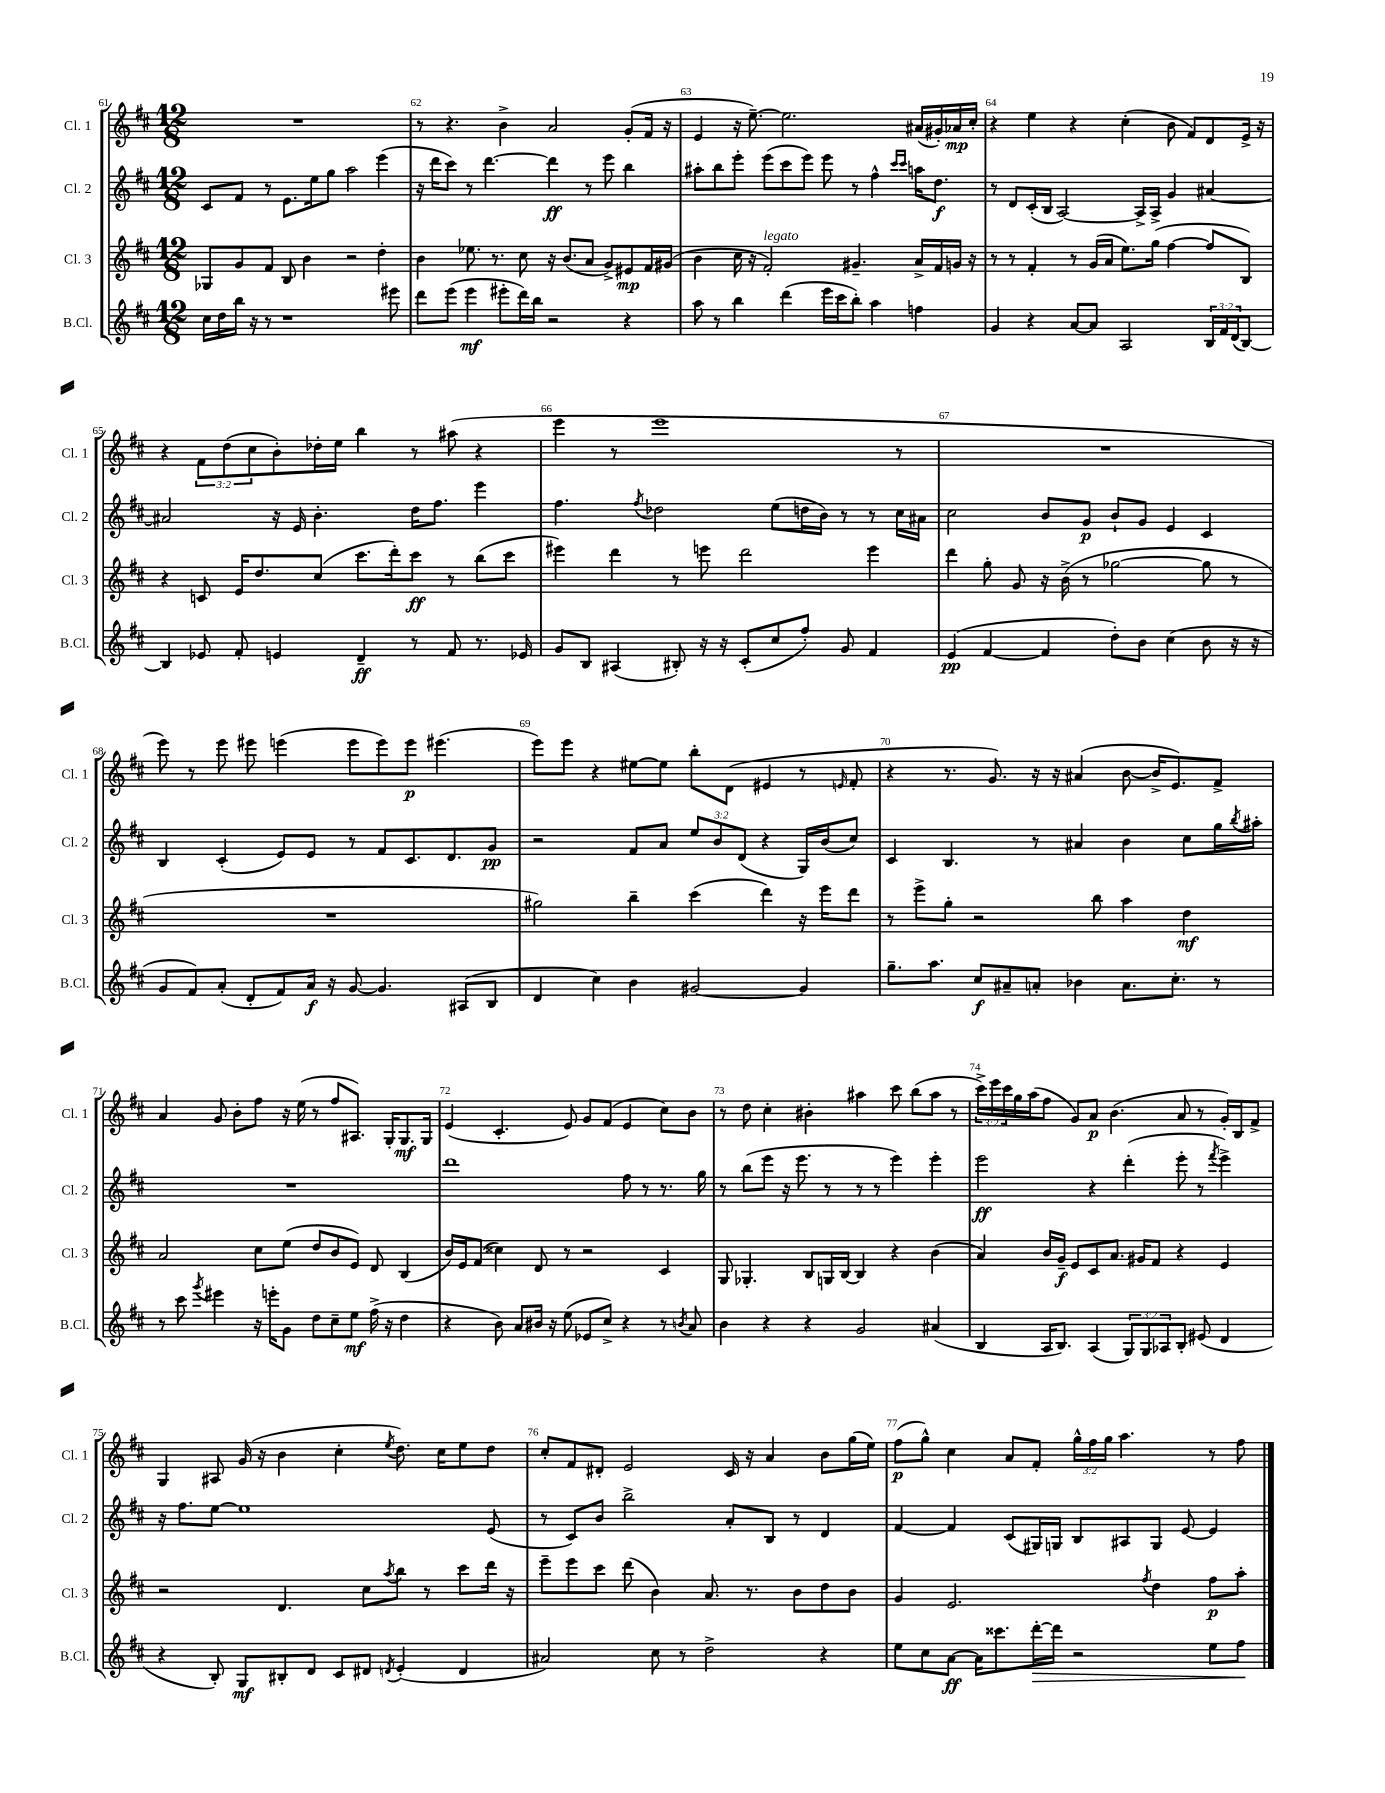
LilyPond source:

<<
\new StaffGroup <<
\new Staff = "s0" \with { instrumentName = "Cl. 1" shortInstrumentName = "Cl. 1" } {
    \clef treble \key d \major \numericTimeSignature \time 12/8 \override Staff.TupletNumber.text = #tuplet-number::calc-fraction-text
    R1. |
    r8 r4. b'4-> a'2 g'8-.( fis'16 r16 |
    e'4 r16 e''8.~--) e''2. ais'16( gis'16-.) aes'16\mp cis''16-. |
    r4 e''4 r4 cis''4-.( b'8 fis'8) d'8 e'16-> r16 |
    r4 \tuplet 3/2 { fis'8 d''8( cis''8 } b'8-.) des''16-. e''16 b''4 r8 ais''8( r4 |
    e'''4 r8 e'''1 r8 |
    R1. |
    e'''8) r8 e'''8 eis'''8 e'''4( e'''8 e'''8) e'''8\p eis'''4.( |
    e'''8) e'''8 r4 eis''8~ eis''8 b''8-. d'8( eis'4 r8 \grace { e'16 } fis'8-. |
    r4 r8. g'8.) r16 r16 ais'4( b'8~ b'16-> e'8.) fis'8-> |
    a'4 g'8 b'8-. fis''8 r16 e''16( r8 fis''8 ais8.) g16-. g8.\mf g16 |
    e'4( cis'4.-. e'8) g'8 fis'8( e'4 cis''8) b'8 |
    r8 d''8 cis''4-. bis'4-. ais''4 cis'''8 b''8( ais''8 r8 |
    \tuplet 3/2 { cis'''16->) e'''16 cis'''16 } g''16 a''16( fis''8 g'8) a'8\p b'4.( a'8 r8 g'16-.) b16 fis'8-> |
    g4 ais8 g'16( r16 b'4 cis''4-. \acciaccatura { e''8 } d''8.) cis''16 e''8 d''8 |
    cis''8-. fis'8 dis'8-. e'2 cis'16 r16 a'4 b'8 g''16( e''16) |
    fis''8\p( g''8-^) cis''4 a'8 fis'8-. \tuplet 3/2 { g''16-^ fis''16 g''16 } a''4. r8 fis''8 \bar "|." |
}
\new Staff = "s1" \with { instrumentName = "Cl. 2" shortInstrumentName = "Cl. 2" } {
    \clef treble \key d \major \numericTimeSignature \time 12/8 \override Staff.TupletNumber.text = #tuplet-number::calc-fraction-text
    cis'8 fis'8 r8 e'8. e''16 g''8 a''2 e'''4( |
    r16 d'''16 cis'''8) r8 d'''4.~ d'''4\ff r8 e'''8 b''4 |
    ais''8-. b''8 e'''8-. e'''8( cis'''8 e'''8) e'''8 r8 fis''4-^ \grace { cis'''16 cis'''16 } a''16 d''8.\f |
    r8 d'8 cis'16-.( b16 a2~) a16-> a16-> g'4 ais'4~ |
    ais'2 r16 e'16 b'4.-. d''16 fis''8. e'''4 |
    fis''4. \acciaccatura { fis''8 } des''2 e''8( d''16 b'16) r8 r8 cis''16 ais'16 |
    cis''2 b'8 g'8\p b'8-! g'8 e'4 cis'4 |
    b4 cis'4-.( e'8) e'8 r8 fis'8 cis'8. d'8. g'8\pp |
    r2 fis'8 a'8 \tuplet 3/2 { e''8 b'8 d'8( } r4 g16) b'16( cis''8) |
    cis'4 b4. r8 ais'4 b'4 cis''8 g''16 \acciaccatura { b''8 } ais''16-. |
    R1. |
    d'''1 fis''8 r8 r8. g''16 |
    r8 b''8( e'''8 r16 e'''8. r8 r8 r8 e'''4) e'''4-. |
    e'''2\ff r4 d'''4-.( e'''8-. r8 \acciaccatura { fis'''8 } e'''4->) |
    r16 fis''8. e''8~ e''1 e'8( |
    r8 cis'8) b'8 b''2-> a'8-. b8 r8 d'4 |
    fis'4~ fis'4 cis'8( gis16) g16 b8 ais8 g8 e'8~ e'4 \bar "|." |
}
\new Staff = "s2" \with { instrumentName = "Cl. 3" shortInstrumentName = "Cl. 3" } {
    \clef treble \key d \major \numericTimeSignature \time 12/8
    ges8 g'8 fis'8 b8 b'4 r2 d''4-. |
    b'4 ees''8. r8. cis''8 r16 b'8.( a'8 g'8->) eis'8\mp fis'16 gis'16( |
    b'4 cis''16 r16 fis'2-.^\markup { \italic "legato" }) gis'4.-- a'16-> fis'16 g'16 r16 |
    r8 r8 fis'4-. r8 g'16( a'16 e''8.) g''16( fis''4~ fis''8 b8) |
    r4 c'8 e'16 d''8. cis''8( cis'''8. d'''16-.) cis'''8\ff r8 b''8( cis'''8 |
    eis'''4) d'''4 r8 e'''8 d'''2 e'''4 |
    d'''4 g''8-. g'8 r16 b'16->( r8 ges''2~ ges''8 r8 |
    R1. |
    gis''2) b''4-- cis'''4( d'''4) r16 e'''16 d'''8 |
    r8 e'''8-> g''8-. r2 b''8 a''4 d''4\mf |
    a'2 cis''8 e''8( d''8 b'8 e'8) d'8 b4( |
    b'16) e'16 fis'8( cisis''4) d'8 r8 r2 cis'4 |
    g8 ges4.-. b8 g16 b16~ b4 r4 b'4( |
    a'4) b'16 g'16--\f e'8 cis'8 a'8. gis'16 fis'8 r4 e'4 |
    r2 d'4. cis''8 \acciaccatura { a''8 } b''8 r8 cis'''8 d'''16 r16 |
    e'''8-- e'''8 cis'''8 d'''8( b'4) a'8. r8. b'8 d''8 b'8 |
    g'4 e'2. \acciaccatura { fis''8 } d''4 fis''8\p a''8-. \bar "|." |
}
\new Staff = "s3" \with { instrumentName = "B.Cl." shortInstrumentName = "B.Cl." } {
    \clef treble \key d \major \numericTimeSignature \time 12/8 \override Staff.TupletNumber.text = #tuplet-number::calc-fraction-text
    cis''16 d''16 b''16 r16 r8 r1 eis'''8 |
    d'''8 e'''8( e'''4\mf eis'''8-. d'''16) b''16 r2 r4 |
    a''8 r8 b''4 d'''4( e'''16 cis'''16 b''8-.) a''4 f''4 |
    g'4 r4 a'8~ a'8 a2 \tuplet 3/2 { b16 fis'16 d'16( } b8~) |
    b4 ees'8 fis'8-. e'4 d'4--\ff r8 fis'8 r8. ees'16 |
    g'8 b8 ais4( bis8-.) r16 r16 cis'8-.( cis''8 fis''8-.) g'8 fis'4 |
    e'4\pp( fis'4~ fis'4 d''8-.) b'8 cis''4( b'8 r16 r16 |
    g'8 fis'8) a'8-.( d'8-. fis'8) a'16\f r16 g'8~ g'4. ais8( b8 |
    d'4 cis''4) b'4 gis'2~ gis'4 |
    g''8.-- a''8. cis''8\f ais'8-- a'8-. bes'4 a'8. cis''8.-. r8 |
    r8 cis'''8 \acciaccatura { g'''8 } eis'''4 r16 e'''16-. g'8 d''8 cis''8-- e''8\mf fis''16->( r16 d''4 |
    r4 b'8) a'8 bis'16 r16 e''8( ees'8 cis''8->) r4 r8 \acciaccatura { b'8 } a'8 |
    b'4 r4 r4 g'2 ais'4( |
    b4 a16 b8.) a4( \tuplet 3/2 { g8) g8 aes8 } b8-. eis'8( d'4 |
    r4 b8-.) g8\mf bis8-. d'8 cis'8 dis'8 \acciaccatura { d'8 } e'4-.( d'4 |
    ais'2) cis''8 r8 d''2-> r4 |
    e''8 cis''8 a'8~\ff a'16 cisis'''8. d'''16~-.\> d'''16 r2 e''8 fis''8\! \bar "|." |
}
>>
>>
\layout { \context { \Score currentBarNumber = #61 \override BarNumber.break-visibility = ##(#f #t #t) barNumberVisibility = #all-bar-numbers-visible } }
